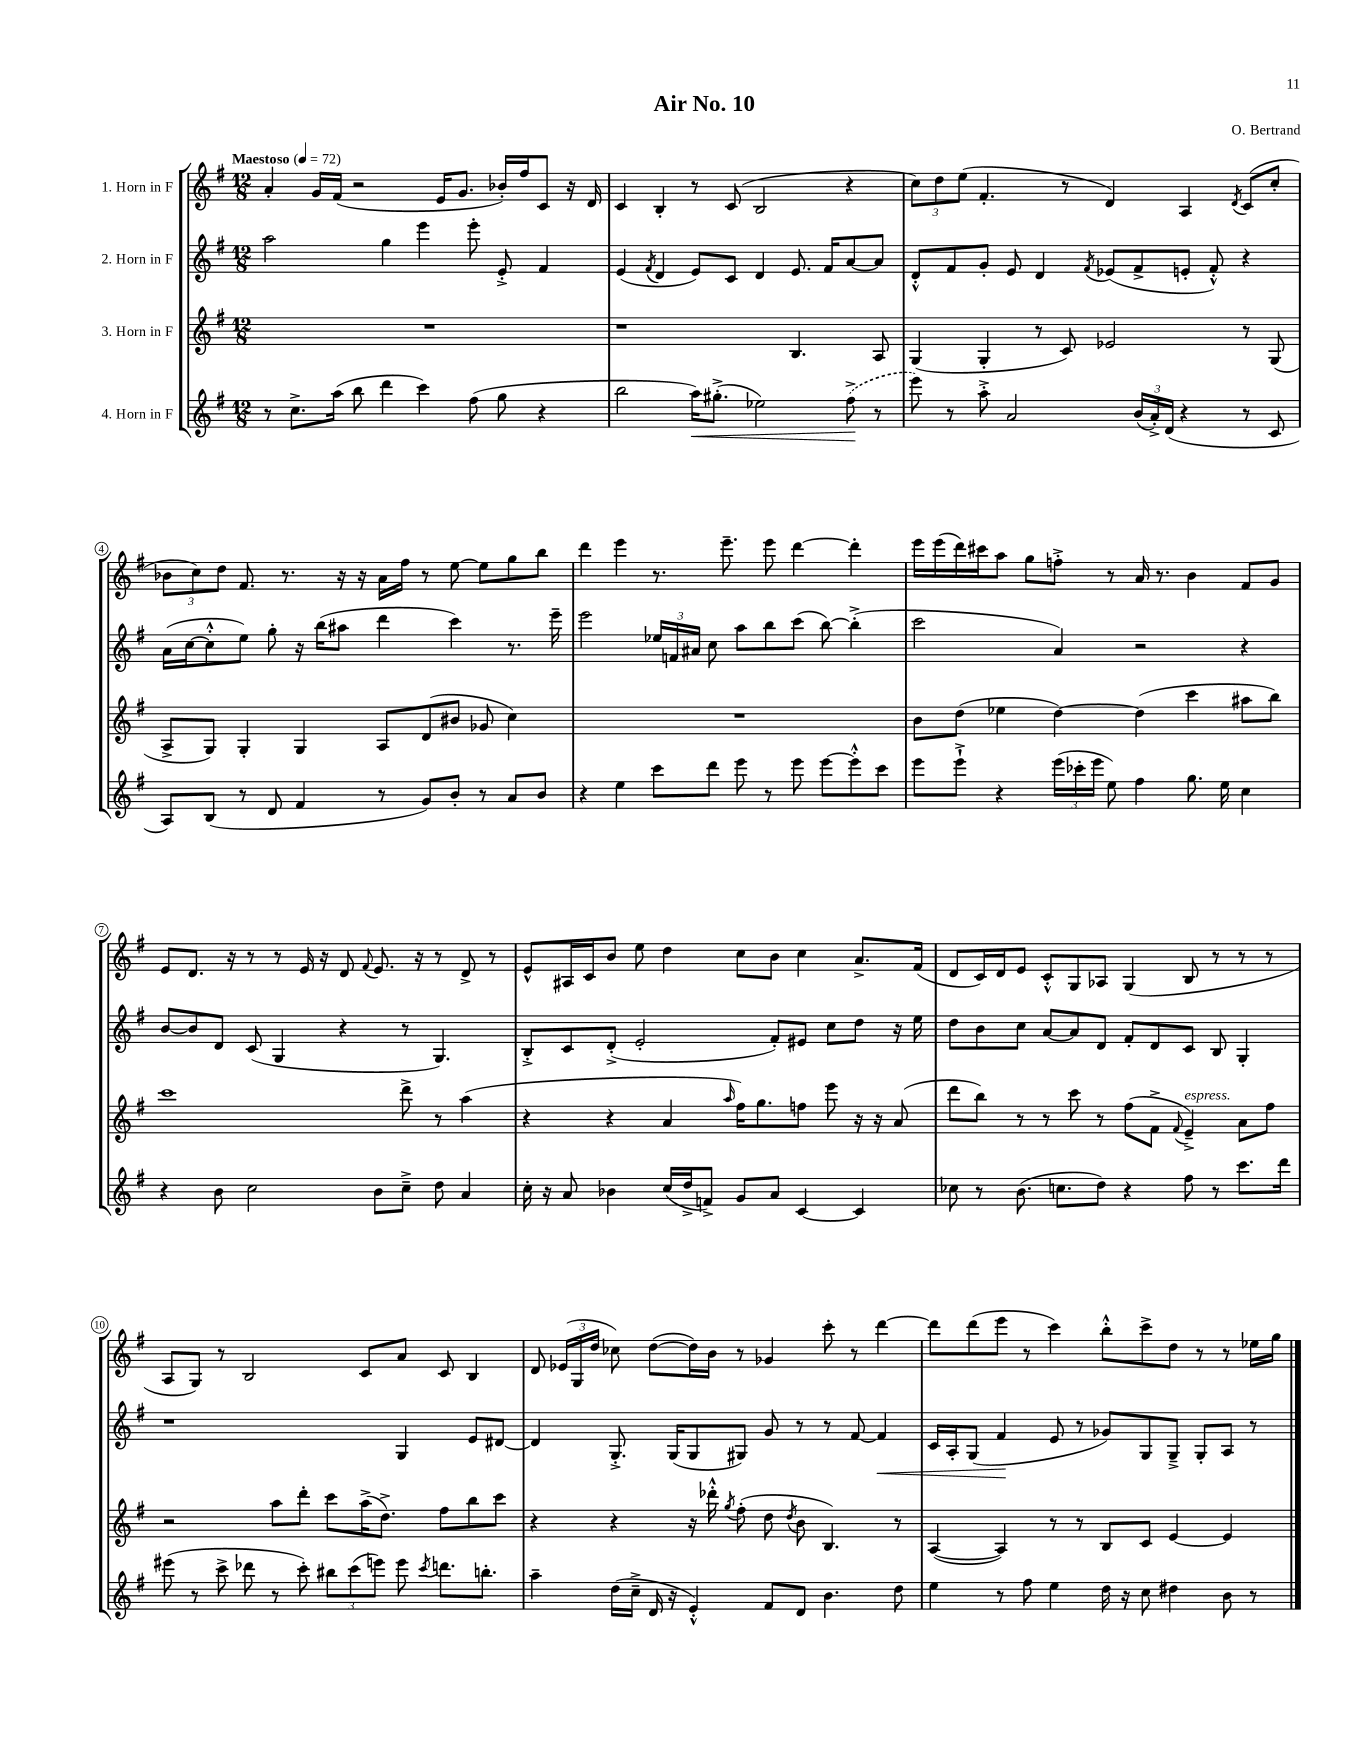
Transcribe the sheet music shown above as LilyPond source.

\header { title = "Air No. 10" composer = "O. Bertrand" }
<<
\new StaffGroup <<
\new Staff = "s0" \with { instrumentName = "1. Horn in F" } {
    \clef treble \key g \major \numericTimeSignature \time 12/8 \tempo "Maestoso" 4 = 72
    \autoBeamOff a'4-. g'16[ fis'16]( r2 e'16[ g'8.] bes'16[-.) fis''16 c'8] r16 d'16 |
    c'4 b4-. r8 c'8( b2 r4 |
    \tuplet 3/2 { c''8[) d''8 e''8]( } fis'4.-. r8 d'4) a4 \acciaccatura { d'8 } c'8[( c''8]-. |
    \tuplet 3/2 { bes'8[ c''8) d''8] } fis'8. r8. r16 r16 a'16[ fis''16] r8 e''8~ e''8[ g''8 b''8] |
    d'''4 e'''4 r8. e'''8.-- e'''8 d'''4~ d'''4-. |
    e'''16[ e'''16( d'''16) cis'''16 a''8] g''8[ f''8]-.-> r8 a'16 r8. b'4 fis'8[ g'8] |
    e'8[ d'8.] r16 r8 r8 e'16 r16 d'8 \appoggiatura { fis'8 } e'8. r16 r8 d'8-> r8 |
    e'8[-^ ais16 c'16 b'8] e''8 d''4 c''8[ b'8] c''4 a'8.[-> fis'16]( |
    d'8[ c'16) d'16 e'8] c'8[-.-^ g8 aes8] g4( b8 r8 r8 r8 |
    a8[ g8]) r8 b2 c'8[ a'8] c'8 b4 |
    d'8 \tuplet 3/2 { ees'16[( g16 d''16] } ces''8) d''8[~( d''16) b'16] r8 ges'4 c'''8-. r8 d'''4~ |
    d'''8[ d'''8( e'''8] r8 c'''4) b''8[-.-^ c'''8-> d''8] r8 r8 ees''16[ g''16] \bar "|." |
}
\new Staff = "s1" \with { instrumentName = "2. Horn in F" } {
    \clef treble \key g \major \numericTimeSignature \time 12/8
    \autoBeamOff a''2 g''4 e'''4 e'''8-. e'8-.-> fis'4 |
    e'4( \acciaccatura { fis'8 } d'4 e'8[) c'8] d'4 e'8. fis'16[ a'8~ a'8] |
    d'8[-.-^ fis'8 g'8]-. e'8 d'4 \acciaccatura { fis'8 } ees'8[( fis'8-> e'8]-. fis'8-.-^) r4 |
    a'16[( c''16~ c''8-.-^ e''8]) g''8-. r16 b''16[( ais''8] d'''4 c'''4) r8. e'''16-- |
    e'''2 \tuplet 3/2 { ees''16[ f'16 ais'16] } c''8 a''8[ b''8 c'''8]( b''8~) b''4-.->( |
    c'''2 a'4) r2 r4 |
    b'8[~ b'8 d'8] c'8( g4 r4 r8 g4.) |
    b8[-.-> c'8 d'8]-.->( e'2-. fis'8[-.) eis'8] c''8[ d''8] r16 e''16 |
    d''8[ b'8 c''8] a'8[~ a'8 d'8] fis'8[-. d'8 c'8] b8 g4-. |
    r1 g4 e'8[ dis'8]~ |
    dis'4 g8.-.-> g16[( g8 gis8]) g'8 r8 r8 fis'8~ fis'4\< |
    c'16[ a16-. g8]( fis'4\! e'8 r8 ges'8[) g8 g8]---> g8[-. a8] r8 \bar "|." |
}
\new Staff = "s2" \with { instrumentName = "3. Horn in F" } {
    \clef treble \key g \major \numericTimeSignature \time 12/8
    \autoBeamOff R1. |
    r1 b4. a8 |
    g4( g4-. r8 c'8) ees'2 r8 g8( |
    a8[-> g8]) g4-. g4 a8[ d'8( bis'8] ges'8 c''4) |
    R1. |
    b'8[ d''8]( ees''4 d''4~) d''4( c'''4 ais''8[ b''8]) |
    c'''1 d'''8-> r8 a''4( |
    r4 r4 a'4 \grace { a''16 } fis''16[) g''8. f''8] e'''8 r16 r16 a'8( |
    d'''8[ b''8]) r8 r8 c'''8 r8 fis''8[( fis'8]-> \appoggiatura { fis'8 } e'4--->^\markup { \italic "espress." }) a'8[ fis''8] |
    r2 a''8[ d'''8]-. c'''8[ a''16->( d''8.]->) fis''8[ b''8 c'''8] |
    r4 r4 r16 des'''16-.-^ \acciaccatura { g''8 } fis''8-.( d''8 \acciaccatura { d''8 } b'8 b4.) r8 |
    a4~( a4) r8 r8 b8[ c'8] e'4~ e'4 \bar "|." |
}
\new Staff = "s3" \with { instrumentName = "4. Horn in F" } {
    \clef treble \key g \major \numericTimeSignature \time 12/8
    \autoBeamOff r8 c''8.[-> a''16]( b''8 d'''4 c'''4) fis''8( g''8 r4 |
    b''2 a''16[\<) gis''8.]-.->( ees''2) \once \slurDashed fis''8->\!( r8 |
    e'''8) r8 a''8-.-> a'2 \tuplet 3/2 { b'16[( a'16-.->) d'16]( } r4 r8 c'8 |
    a8[) b8]( r8 d'8 fis'4 r8 g'8[) b'8]-. r8 a'8[ b'8] |
    r4 e''4 c'''8[ d'''8] e'''8 r8 e'''8 e'''8[~ e'''8-.-^ c'''8] |
    e'''8[ e'''8]-!-> r4 \tuplet 3/2 { e'''16[( ces'''16-. e'''16] } e''8) fis''4 g''8. e''16 c''4 |
    r4 b'8 c''2 b'8[ c''8]---> d''8 a'4 |
    c''16-. r16 a'8 bes'4 c''16[( d''16-> f'8]->) g'8[ a'8] c'4~ c'4 |
    ces''8 r8 b'8.( c''8.[ d''8]) r4 fis''8 r8 c'''8.[ d'''16] |
    eis'''8( r8 c'''8-> des'''8 r8 c'''8-.) \tuplet 3/2 { bis''8[ c'''8( e'''8]) } e'''8 \acciaccatura { c'''8 } d'''8.[ b''8.]-. |
    a''4-- d''16[( c''16]---> d'16 r16 e'4-.-^) fis'8[ d'8] b'4. d''8 |
    e''4 r8 fis''8 e''4 d''16 r16 c''8 dis''4 b'8 r8 \bar "|." |
}
>>
>>
\layout { \context { \Score \override BarNumber.stencil = #(make-stencil-circler 0.1 0.3 ly:text-interface::print) } }
